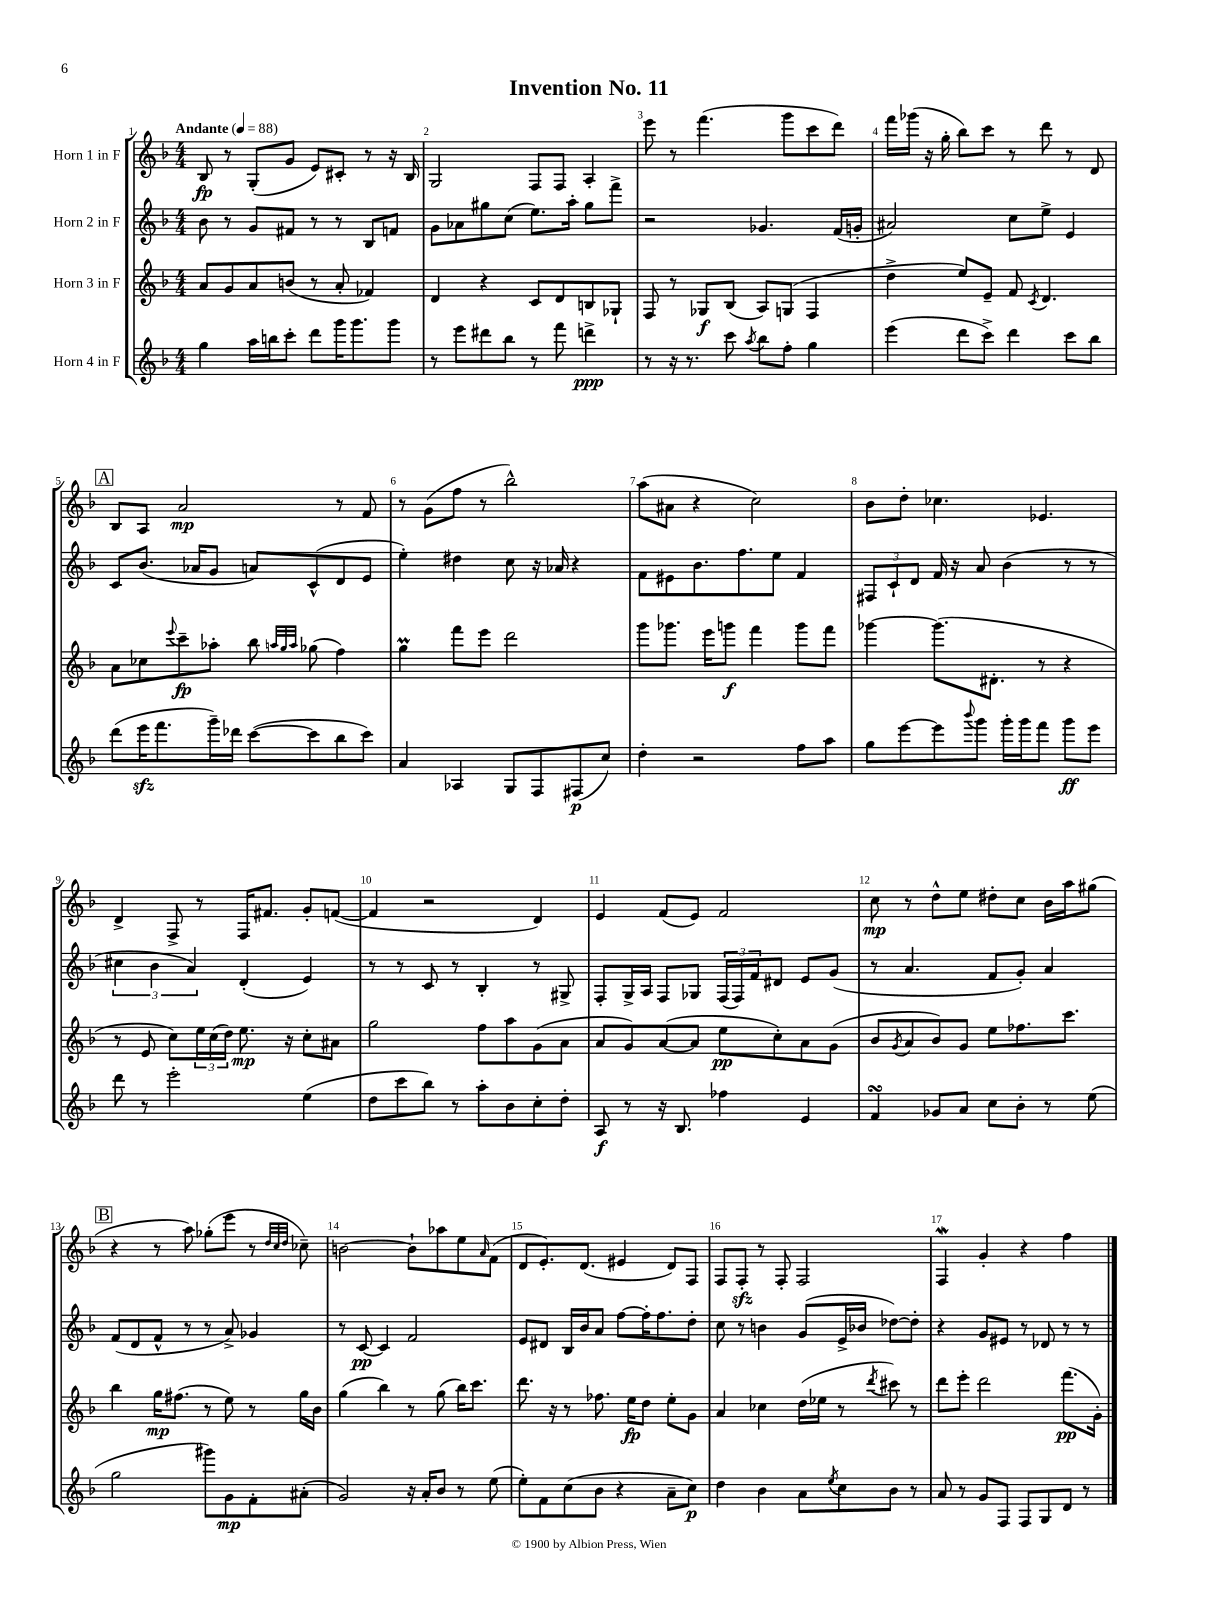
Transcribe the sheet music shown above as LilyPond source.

\header { title = "Invention No. 11" }
<<
\new StaffGroup <<
\new Staff = "s0" \with { instrumentName = "Horn 1 in F" } {
    \clef treble \key f \major \numericTimeSignature \time 4/4 \tempo "Andante" 4 = 88
    bes8\fp r8 g8-.( g'8 e'8) cis'8-. r8 r16 bes16 |
    g2 f8 f8 a4-. |
    e'''8 r8 f'''4.( g'''8 c'''8 d'''8) |
    f'''16 ges'''16( r16 g''16-. bes''8) c'''8 r8 d'''8 r8 d'8 |
    \mark \markup { \box "A" } bes8 a8 a'2\mp r8 f'8 |
    r8 g'8( f''8 r8 bes''2-^) |
    a''8( ais'8 r4 c''2) |
    bes'8 d''8-. ces''4. ees'4. |
    d'4-> f8-> r8 f16 fis'8. g'8-. f'8~( |
    f'4 r2 d'4) |
    e'4 f'8( e'8) f'2 |
    c''8\mp r8 d''8-^ e''8 dis''8-. c''8 bes'16 a''16 gis''8( |
    \mark \markup { \box "B" } r4 r8 a''8) ges''8-.( e'''8 r8 \grace { d''32 c''32 d''32 } ces''8--) |
    b'2~ b'8-! aes''8 e''8 \grace { a'16 } f'8( |
    d'8 e'8.-.) d'8.( eis'4 d'8) f8 |
    f8 f8-.\sfz r8 f8-. f2 |
    f4\mordent g'4-. r4 f''4 \bar "|." |
}
\new Staff = "s1" \with { instrumentName = "Horn 2 in F" } {
    \clef treble \key f \major \numericTimeSignature \time 4/4
    bes'8 r8 g'8 fis'8 r8 r8 bes8 f'8 |
    g'8 aes'8 gis''8 c''8( e''8.) a''16-. gis''8 f'''8-> |
    r2 ges'4. f'16( g'16-. |
    ais'2) c''8 e''8-> e'4 |
    \mark \markup { \box "A" } c'8 bes'8.( aes'16 g'8 a'8) c'8-^( d'8 e'8 |
    e''4-.) dis''4 c''8 r16 aes'16 r4 |
    f'8 eis'8 bes'8. f''8. e''8 f'4 |
    \tuplet 3/2 { fis8 c'8-! d'8 } f'16 r16 a'8 bes'4( r8 r8 |
    \tuplet 3/2 { cis''4 bes'4 a'4) } d'4-.( e'4) |
    r8 r8 c'8 r8 bes4-. r8 gis8-> |
    f8-. g16-> a16 f8 ges8 \tuplet 3/2 { f16( f16) f'16 } dis'8 e'8 g'8( |
    r8 a'4. f'8 g'8-.) a'4 |
    \mark \markup { \box "B" } f'8( d'8 f'8-^ r8 r8 a'8->) ges'4 |
    r8 c'8~\pp c'4 f'2 |
    e'8 dis'8 bes16 bes'16 a'8 f''8~ f''16-. f''8. d''8-. |
    c''8 r8 b'4 g'8( e'16-> bes'16 des''8~) des''8-. |
    r4 g'8 eis'8 r8 des'8 r8 r8 \bar "|." |
}
\new Staff = "s2" \with { instrumentName = "Horn 3 in F" } {
    \clef treble \key f \major \numericTimeSignature \time 4/4
    a'8 g'8 a'8 b'8( r8 a'8-. fes'4) |
    d'4 r4 c'8 d'8 b8 ges8-! |
    f8 r8 ges8\f bes8( a8) g8( f4 |
    d''4-> e''8) e'8-- f'8 \acciaccatura { c'8 } d'4. |
    \mark \markup { \box "A" } a'8 ces''8 \appoggiatura { e'''8 } c'''8--\fp aes''8-. bes''8 \grace { a''32 g''32 a''32 } ges''8( f''4) |
    g''4\prall f'''8 e'''8 d'''2 |
    g'''8 ges'''8. e'''16 g'''8\f f'''4 g'''8 f'''8 |
    ges'''4~ ges'''8.( dis'8.-. r8 r4 |
    r8 e'8 c''8) \tuplet 3/2 { e''16 c''16( d''16) } e''8.\mp r16 c''8-. ais'8 |
    g''2 f''8 a''8 g'8( a'8 |
    a'8 g'8) a'8~( a'8 e''8\pp c''8-.) a'8 g'8( |
    bes'8 \acciaccatura { g'8 } a'8 bes'8) g'8 e''8 fes''8. c'''8. |
    \mark \markup { \box "B" } bes''4 g''16\mp fis''8.( r8 e''8) r8 g''16 bes'16 |
    g''4( bes''4) r8 g''8( bes''16) c'''8. |
    d'''8. r16 r8 fes''8. e''16\fp d''8 e''8-. g'8 |
    a'4 ces''4 d''16( ees''16 r8 \acciaccatura { d'''8 } cis'''8) r8 |
    d'''8 e'''8-. d'''2 f'''8.\pp( g'16-.) \bar "|." |
}
\new Staff = "s3" \with { instrumentName = "Horn 4 in F" } {
    \clef treble \key f \major \numericTimeSignature \time 4/4
    g''4 a''16 b''16 c'''8-. d'''8 g'''16 g'''8. g'''8 |
    r8 e'''8 dis'''8 bes''8 r8 f'''8 d'''4->\ppp |
    r8 r16 r8. c'''8 \acciaccatura { a''8 } bes''8 f''8-. g''4 |
    e'''4( d'''8 c'''8->) d'''4 c'''8 bes''8 |
    \mark \markup { \box "A" } d'''8( e'''16\sfz f'''8. g'''16--) des'''16 c'''8~( c'''8 bes''8 c'''8) |
    a'4 aes4 g8 f8 fis8\p( c''8) |
    d''4-. r2 f''8 a''8 |
    g''8 e'''8~ e'''8 \appoggiatura { bes'''8 } g'''8 g'''16-. g'''16 f'''8 g'''8\ff e'''8 |
    d'''8 r8 e'''2-. e''4( |
    d''8 c'''8 bes''8) r8 a''8-. bes'8 c''8-. d''8-. |
    a8\f r8 r16 bes8. fes''4 e'4 |
    f'4\turn ges'8 a'8 c''8 bes'8-. r8 e''8( |
    \mark \markup { \box "B" } g''2 gis'''8) g'8\mp f'8-. ais'8-.( |
    g'2) r16 a'16-. bes'8 r8 e''8( |
    e''8-.) f'8 c''8( bes'8 r4 a'8-- c''8\p) |
    d''4 bes'4 a'8 \acciaccatura { e''8 } c''8 bes'8 r8 |
    a'8 r8 g'8 f8 f8 g8 d'8 r8 \bar "|." |
}
>>
>>
\layout { \context { \Score \override BarNumber.break-visibility = ##(#f #t #t) barNumberVisibility = #all-bar-numbers-visible } }
